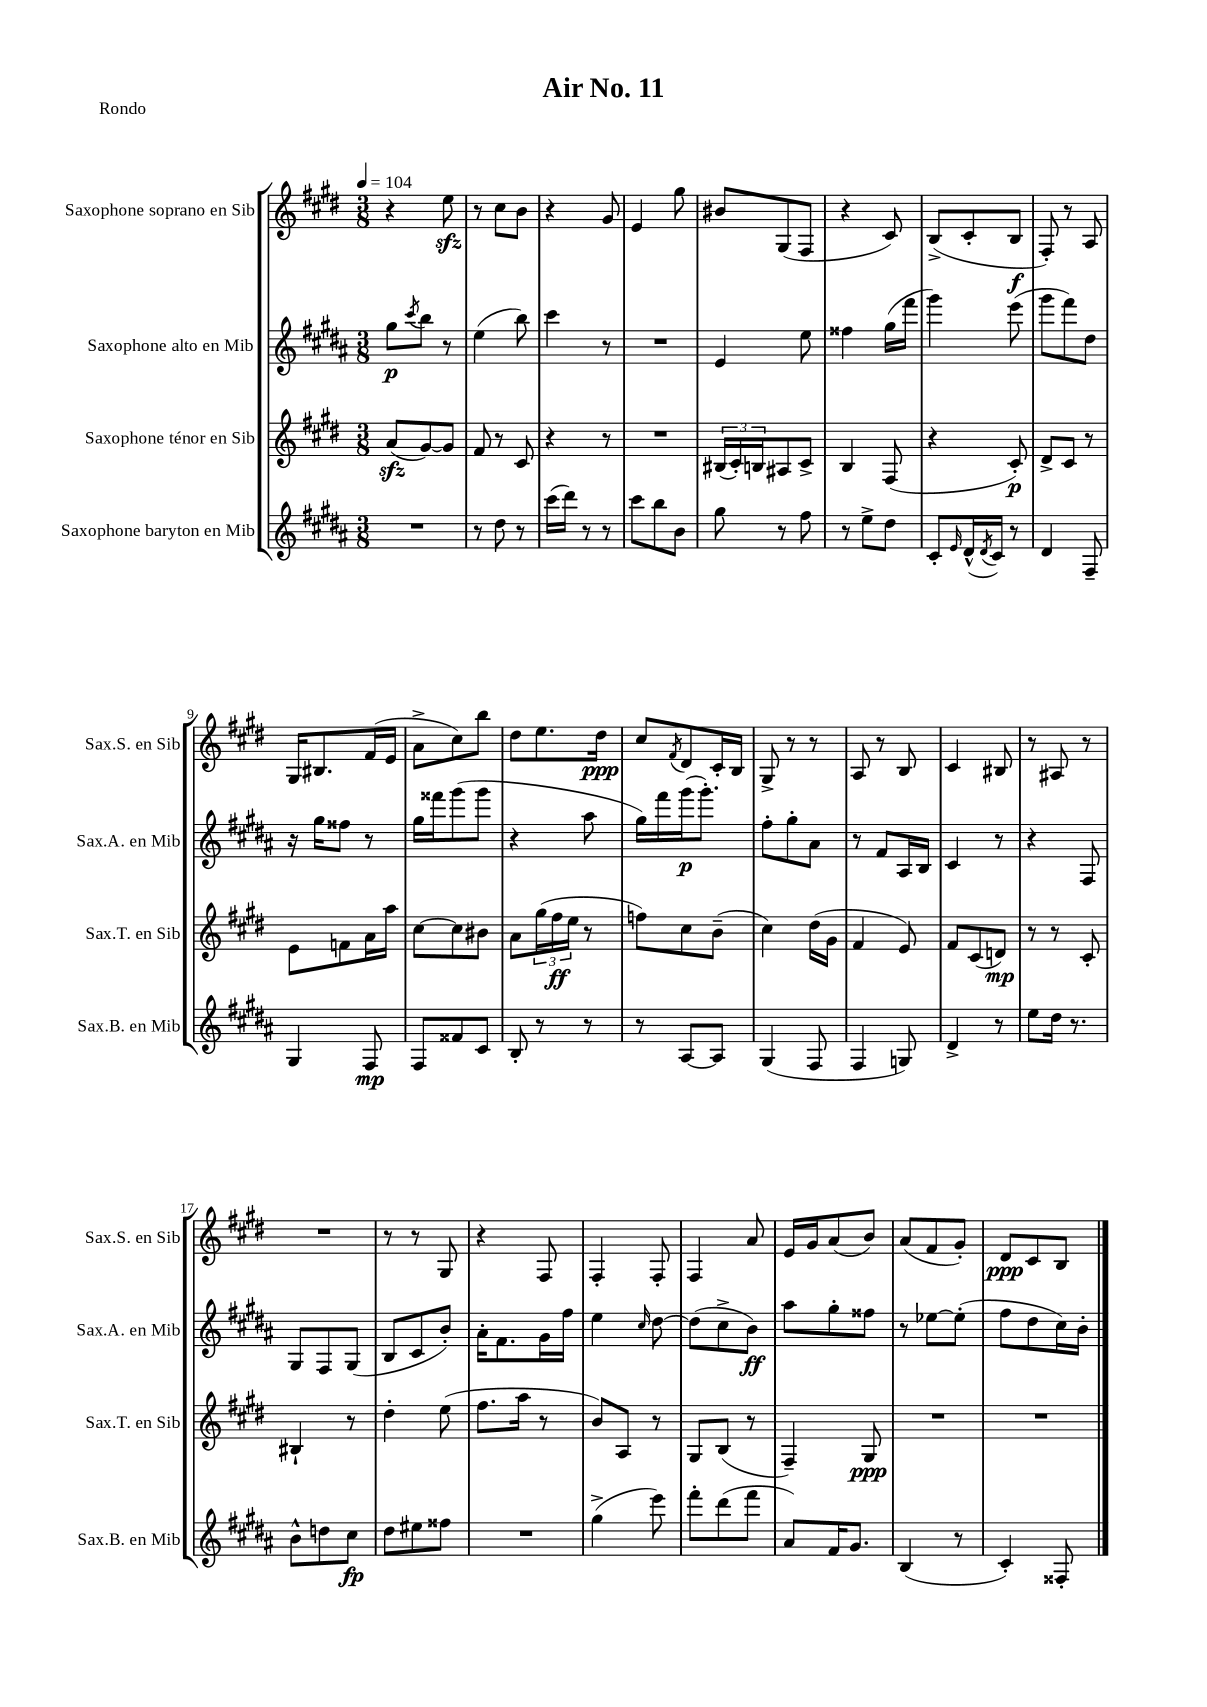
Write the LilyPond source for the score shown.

\header { title = "Air No. 11" piece = "Rondo" }
<<
\new StaffGroup <<
\new Staff = "s0" \with { instrumentName = "Saxophone soprano en Sib" shortInstrumentName = "Sax.S. en Sib" } {
    \clef treble \key e \major \numericTimeSignature \time 3/8 \tempo 4 = 104
    r4 e''8\sfz |
    r8 cis''8 b'8 |
    r4 gis'8 |
    e'4 gis''8 |
    bis'8 gis8( fis8 |
    r4 cis'8) |
    b8->( cis'8-. b8\f |
    fis8-.) r8 a8 |
    gis16 bis8. fis'16( e'16 |
    a'8-> cis''8) b''8 |
    dis''8 e''8. dis''16\ppp |
    cis''8 \acciaccatura { fis'8 } dis'8 cis'16-. b16 |
    gis8-> r8 r8 |
    a8 r8 b8 |
    cis'4 bis8 |
    r8 ais8 r8 |
    R4. |
    r8 r8 gis8 |
    r4 fis8 |
    fis4-. fis8-. |
    fis4 a'8 |
    e'16 gis'16 a'8( b'8) |
    a'8( fis'8 gis'8-.) |
    dis'8\ppp cis'8 b8 \bar "|." |
}
\new Staff = "s1" \with { instrumentName = "Saxophone alto en Mib" shortInstrumentName = "Sax.A. en Mib" } {
    \clef treble \key b \major \numericTimeSignature \time 3/8
    gis''8\p \acciaccatura { cis'''8 } b''8 r8 |
    e''4( b''8) |
    cis'''4 r8 |
    R4. |
    e'4 e''8 |
    fisis''4 gis''16( fis'''16 |
    gis'''4) e'''8( |
    gis'''8 fis'''8) dis''8 |
    r16 gis''16 fisis''8 r8 |
    gis''16 fisis'''16 gis'''8( gis'''8 |
    r4 ais''8 |
    gis''16) fis'''16 gis'''16\p( gis'''8.-.) |
    fis''8-. gis''8-. ais'8 |
    r8 fis'8 ais16 b16 |
    cis'4 r8 |
    r4 fis8 |
    gis8 fis8 gis8( |
    b8 cis'8 b'8-.) |
    ais'16-. fis'8. gis'16 fis''16 |
    e''4 \grace { cis''16 } dis''8~ |
    dis''8( cis''8-> b'8\ff) |
    ais''8 gis''8-. fisis''8 |
    r8 ees''8~ ees''8-.( |
    fis''8 dis''8 cis''16) b'16-. \bar "|." |
}
\new Staff = "s2" \with { instrumentName = "Saxophone ténor en Sib" shortInstrumentName = "Sax.T. en Sib" } {
    \clef treble \key e \major \numericTimeSignature \time 3/8
    a'8\sfz( gis'8~) gis'8 |
    fis'8 r8 cis'8 |
    r4 r8 |
    R4. |
    \tuplet 3/2 { bis16( cis'16-.) b16 } ais8 cis'8-> |
    b4 fis8( |
    r4 cis'8-.\p) |
    dis'8-> cis'8 r8 |
    e'8 f'8 a'16 a''16 |
    cis''8~ cis''8 bis'8 |
    a'8 \tuplet 3/2 { gis''16( fis''16\ff e''16 } r8 |
    f''8) cis''8 b'8--( |
    cis''4) dis''16( gis'16 |
    fis'4 e'8) |
    fis'8 cis'8( d'8\mp) |
    r8 r8 cis'8-. |
    bis4-! r8 |
    dis''4-. e''8( |
    fis''8. a''16 r8 |
    b'8) a8 r8 |
    gis8 b8( r8 |
    fis4--) gis8\ppp |
    R4. |
    R4. \bar "|." |
}
\new Staff = "s3" \with { instrumentName = "Saxophone baryton en Mib" shortInstrumentName = "Sax.B. en Mib" } {
    \clef treble \key b \major \numericTimeSignature \time 3/8
    R4. |
    r8 dis''8 r8 |
    cis'''16( dis'''16) r8 r8 |
    cis'''8 b''8 b'8 |
    gis''8 r8 fis''8 |
    r8 e''8-> dis''8 |
    cis'8-. \grace { e'16 } dis'16-^( \acciaccatura { dis'8 } cis'16) r8 |
    dis'4 fis8-- |
    gis4 fis8\mp |
    fis8 fisis'8 cis'8 |
    b8-. r8 r8 |
    r8 ais8~ ais8 |
    gis4( fis8 |
    fis4 g8) |
    dis'4-> r8 |
    e''8 dis''16 r8. |
    b'8-^ d''8 cis''8\fp |
    dis''8 eis''8 fisis''8 |
    R4. |
    gis''4->( e'''8) |
    fis'''8-. dis'''8( fis'''8 |
    ais'8) fis'16 gis'8. |
    b4( r8 |
    cis'4-.) fisis8-. \bar "|." |
}
>>
>>
